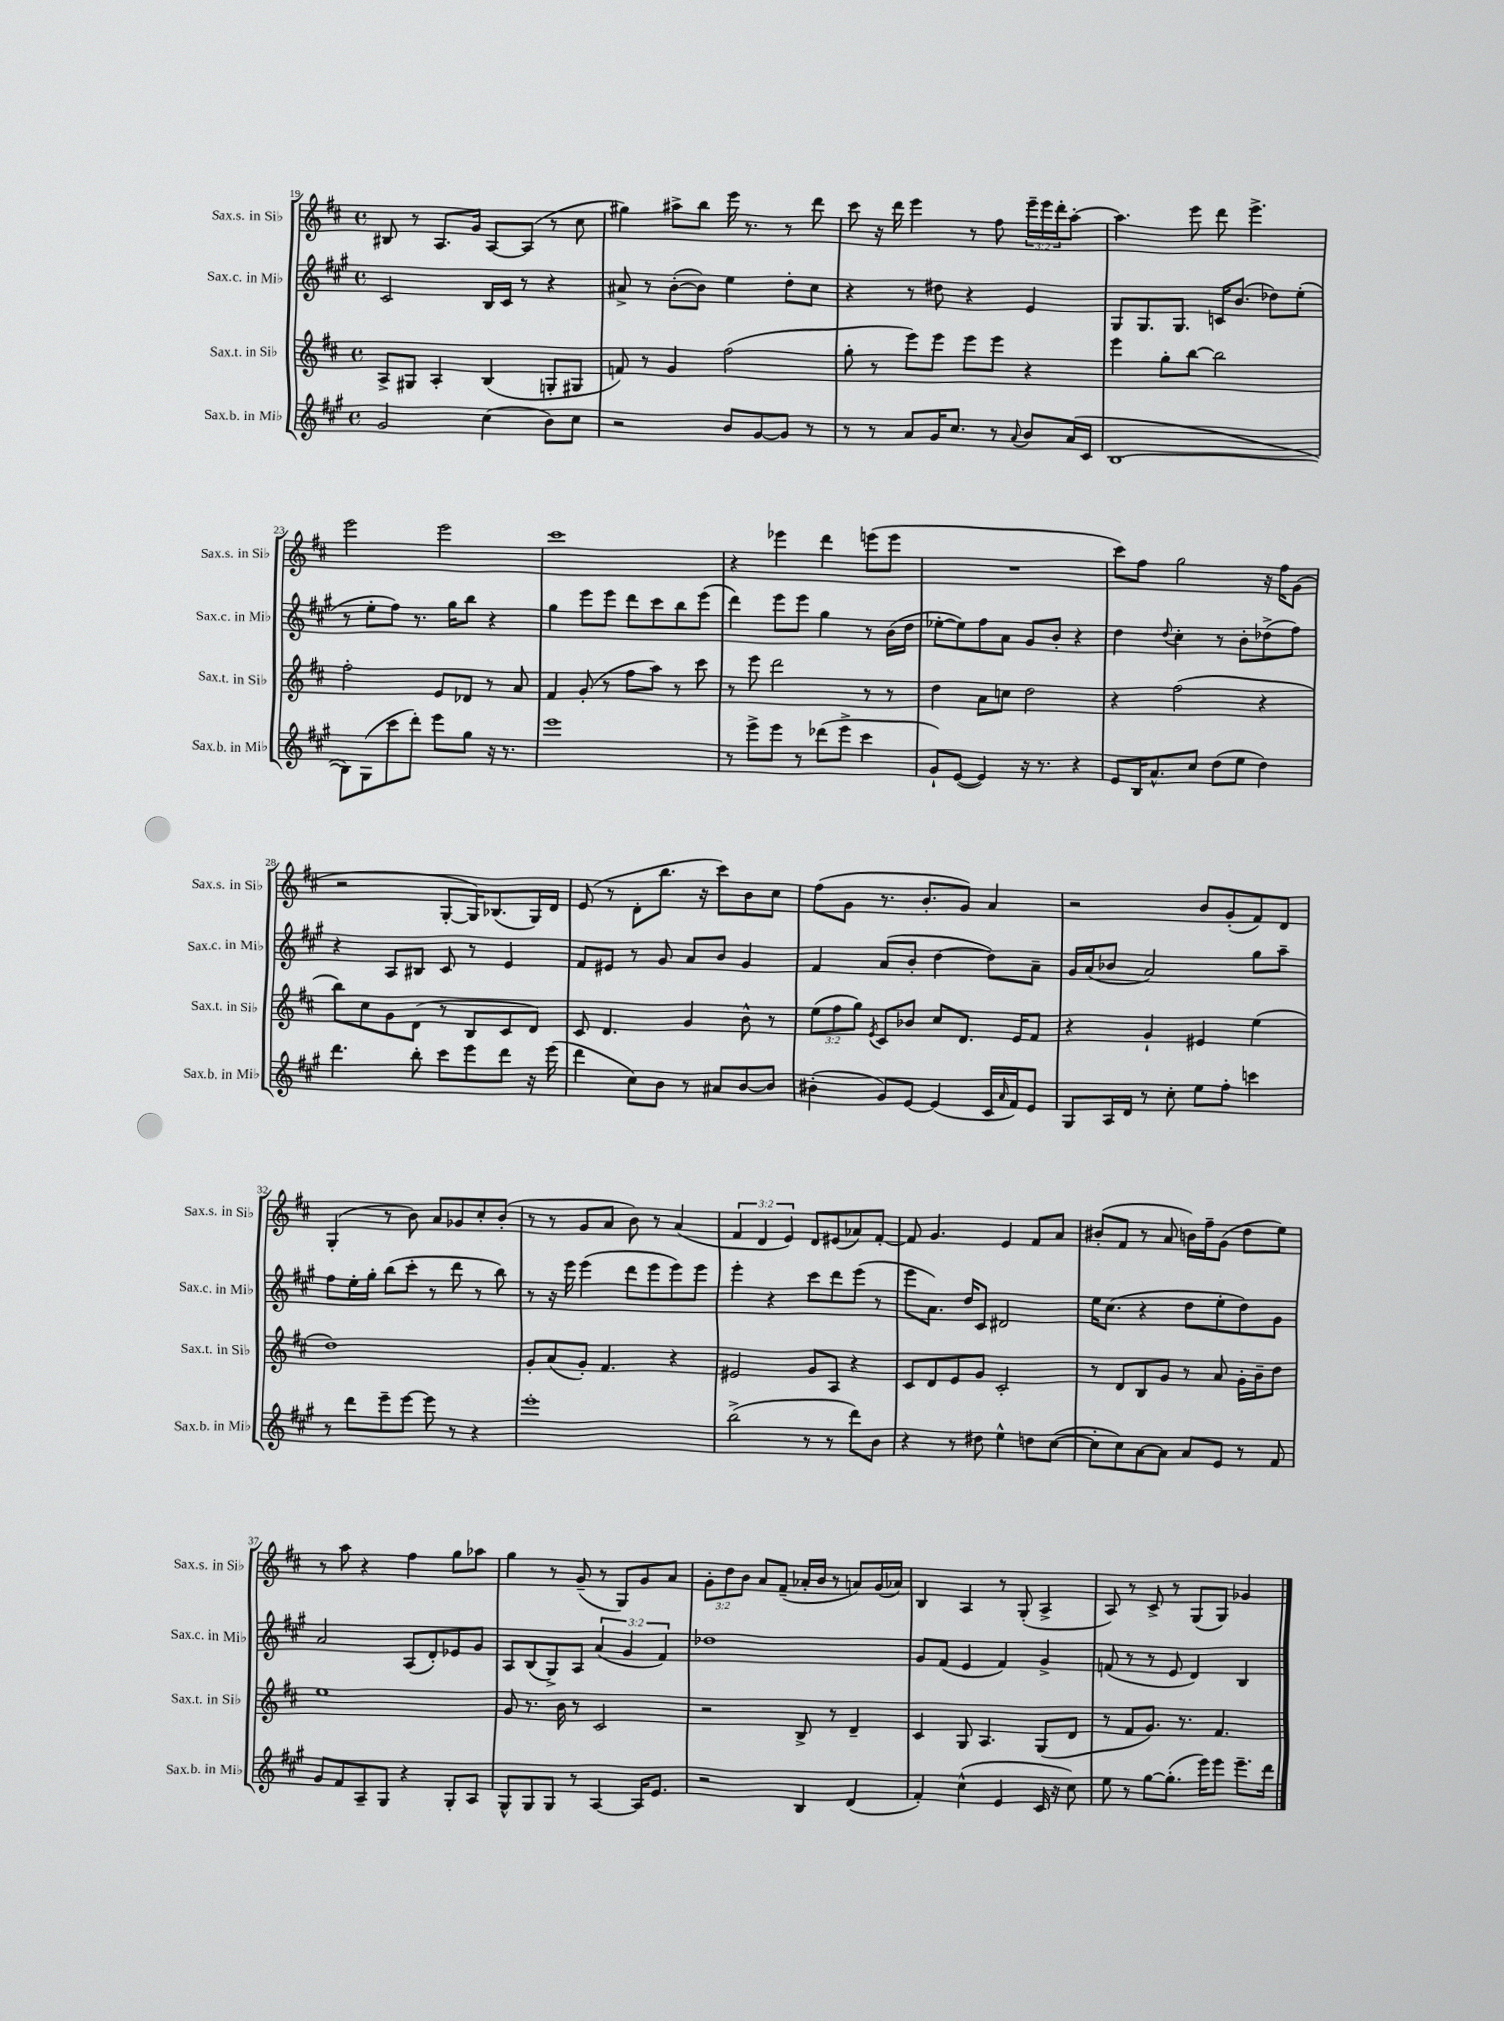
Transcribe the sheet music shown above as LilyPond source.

<<
\new StaffGroup <<
\new Staff = "s0" \with { instrumentName = "Sax.s. in Sib" shortInstrumentName = "Sax.s. in Sib" } {
    \clef treble \key d \major \defaultTimeSignature \time 4/4 \override Staff.TupletNumber.text = #tuplet-number::calc-fraction-text
    bis8 r8 a8. g'16 a8~ a8( r8 cis''8 |
    gis''4) ais''8-> b''8 e'''16 r8. r8 d'''8 |
    cis'''8 r16 d'''16 e'''4 r8 fis''8 \tuplet 3/2 { e'''16-- e'''16 d'''16-. } a''8~-. |
    a''4. e'''8 d'''8 e'''4.-> |
    e'''2 e'''2 |
    cis'''1 |
    r4 ees'''4 d'''4 e'''8( e'''8 |
    R1 |
    cis'''8) fis''8 g''2 r16 fis''16 g'8( |
    r2 g8~-. g16) bes8.( g16) d'16 |
    e'8( r8 d'8-. b''8. r16 cis'''8) b'8 cis''8 |
    fis''8( g'8 r8. b'8.-. g'8) a'4 |
    r2 b'8 g'8-.( fis'8) d'8 |
    g4-.( r8 b'8) a'8 ges'8 cis''8-. b'8-.( |
    r8 r8 g'8 a'8 b'8) r8 a'4( |
    \tuplet 3/2 { fis'4 d'4 e'4) } d'8 eis'8( aes'8) fis'8~-. |
    fis'8 g'4. e'4 fis'8 a'8 |
    bis'8-.( fis'8 r8 a'8 b'16) fis''16-- g'8( d''8 e''8) |
    r8 a''8 r4 fis''4 g''8 aes''8 |
    g''4 r8 g'8--( r8 g8) g'8 a'8 |
    \tuplet 3/2 { g'8-. d''8 b'8 } a'8 fis'8--( aes'16-. b'16 r8 a'8) g'16( aes'16) |
    b4 a4 r8 g8-.( a4-> |
    a8) r8 cis'8-> r8 g8( g8) ges'4 \bar "|." |
}
\new Staff = "s1" \with { instrumentName = "Sax.c. in Mib" shortInstrumentName = "Sax.c. in Mib" } {
    \clef treble \key a \major \defaultTimeSignature \time 4/4 \override Staff.TupletNumber.text = #tuplet-number::calc-fraction-text
    cis'2 b16 cis'16 r8 r4 |
    ais'8-> r8 b'8~-.( b'8) e''4 d''8-. cis''8 |
    r4 r8 dis''8 r4 e'4 |
    gis8 gis8. gis8. c'16 b'8.( des''8) e''8-.( |
    r8 e''8-. fis''8) r8. gis''16 b''8 r4 |
    gis''4 e'''8 e'''8 d'''8 cis'''8 b''8 e'''8( |
    d'''4) e'''8 e'''8 gis''4 r8 b'16( d''16 |
    ees''8~-. ees''8) fis''8 a'8 gis'8 b'8-. r4 |
    d''4 \appoggiatura { d''8 } cis''4-. r8 b'8-. des''8->( fis''8) |
    r4 a8 bis8 cis'8 r8 e'4 |
    fis'8 eis'8 r8 gis'8 a'8 b'8 gis'4 |
    fis'4 a'8( b'8-. d''4~ d''8) a'8-- |
    gis'16 a'16( bes'8 a'2) gis''8 a''8-- |
    fis''8 e''16-. gis''16-. b''8( cis'''8-. r8 d'''8 r8 b''8) |
    r8 r16 e'''16 e'''4( d'''8 e'''8 e'''8) e'''8 |
    e'''4-. r4 cis'''8 d'''8 e'''8( r8 |
    e'''8 a'8.) d''16 cis'8 dis'2 |
    e''16 cis''8.( r4 d''8 e''8-. d''8) gis'8 |
    a'2 a8( d'8-.) ees'8 gis'8 |
    a8 b8( gis8->) a8 \tuplet 3/2 { a'4( gis'4 fis'4) } |
    des''1 |
    gis'8 fis'8( e'4 fis'4) gis'4-> |
    f'8( r8 r8 e'8 d'4) b4 \bar "|." |
}
\new Staff = "s2" \with { instrumentName = "Sax.t. in Sib" shortInstrumentName = "Sax.t. in Sib" } {
    \clef treble \key d \major \defaultTimeSignature \time 4/4 \override Staff.TupletNumber.text = #tuplet-number::calc-fraction-text
    a8-> gis8 a4-. b4( g8-. gis8 |
    f'8) r8 g'4 fis''2( |
    g''8-. r8 e'''8) e'''8 e'''8 e'''8 r4 |
    e'''4 g''8-. b''8~ b''2 |
    fis''2-. e'8 des'8 r8 a'8 |
    fis'4 g'8-.( r8 fis''8 a''8) r8 cis'''8 |
    r8 e'''8 d'''2 r8 r8 |
    d''4 a'8 c''8 d''2 |
    r4 fis''2( r4 |
    b''8) cis''8 g'8 d'8( r8 b8 cis'8 d'8) |
    cis'8 d'4. g'4 b'8-^ r8 |
    \tuplet 3/2 { e''8( fis''8 g''8) } \acciaccatura { e'8 } cis'8 bes'8 cis''8 d'8. e'16 fis'8 |
    r4 g'4-! eis'4 e''4( |
    d''1) |
    g'8-. a'8( g'8-.) fis'4. r4 |
    eis'2 g'8 a8 r4 |
    cis'8 d'8 e'8 g'8 cis'2-. |
    r8 d'8 b8 g'8 r8 a'8 g'16-. b'16-- d''8 |
    e''1 |
    g'8 r8. b'16 r8 cis'2 |
    r2 b8-> r8 d'4-- |
    cis'4 g8 a4. g8( d'8 |
    r8 fis'8 g'8.) r8. fis'4. \bar "|." |
}
\new Staff = "s3" \with { instrumentName = "Sax.b. in Mib" shortInstrumentName = "Sax.b. in Mib" } {
    \clef treble \key a \major \defaultTimeSignature \time 4/4
    gis'2 cis''4( b'8) cis''8 |
    r2 b'8 gis'8~ gis'8 r8 |
    r8 r8 a'8 gis'16 cis''8. r8 \appoggiatura { a'8 } b'8 a'16( cis'16 |
    b1~ |
    b8) gis8( cis'''8 d'''8-.) e'''8 gis''8 r16 r8. |
    e'''1 |
    r8 e'''8-> e'''8 r8 des'''8( e'''8-> cis'''4 |
    gis'8-!) e'8~( e'4) r16 r8. r4 |
    e'8 b16 a'8.-^ cis''8 d''8( e''8 d''4) |
    d'''4. b''8-. cis'''8 e'''8 d'''8 r16 e'''16( |
    d'''4 cis''8) b'8 r8 ais'8 b'8~ b'8 |
    bis'4-.( gis'8) e'8~ e'4( cis'16 \grace { a'16 } fis'16) e'8 |
    gis8 a16 d'16 r8 cis''8-. e''8 fis''8-. c'''4 |
    r8 d'''8 e'''8-- e'''8~ e'''8 r8 r4 |
    e'''1-. |
    b''2->( r8 r8 d'''8) b'8 |
    r4 r8 dis''8 e''4-^ d''8 cis''8~( |
    cis''8-. cis''8) a'8~ a'8 a'8 e'8 r8 fis'8 |
    gis'8 fis'8 a8-- gis8 r4 gis8-. a8 |
    gis8-^ gis8 gis8 r8 a4~ a16 e'8. |
    r2 b4 d'4( |
    fis'4-.) cis''4-^( e'4 cis'16 r16 cis''8) |
    e''8 r8 gis''8~ gis''8.-.( e'''16) e'''8 e'''8.-- d'''16 \bar "|." |
}
>>
>>
\layout { \context { \Score currentBarNumber = #19 } }
